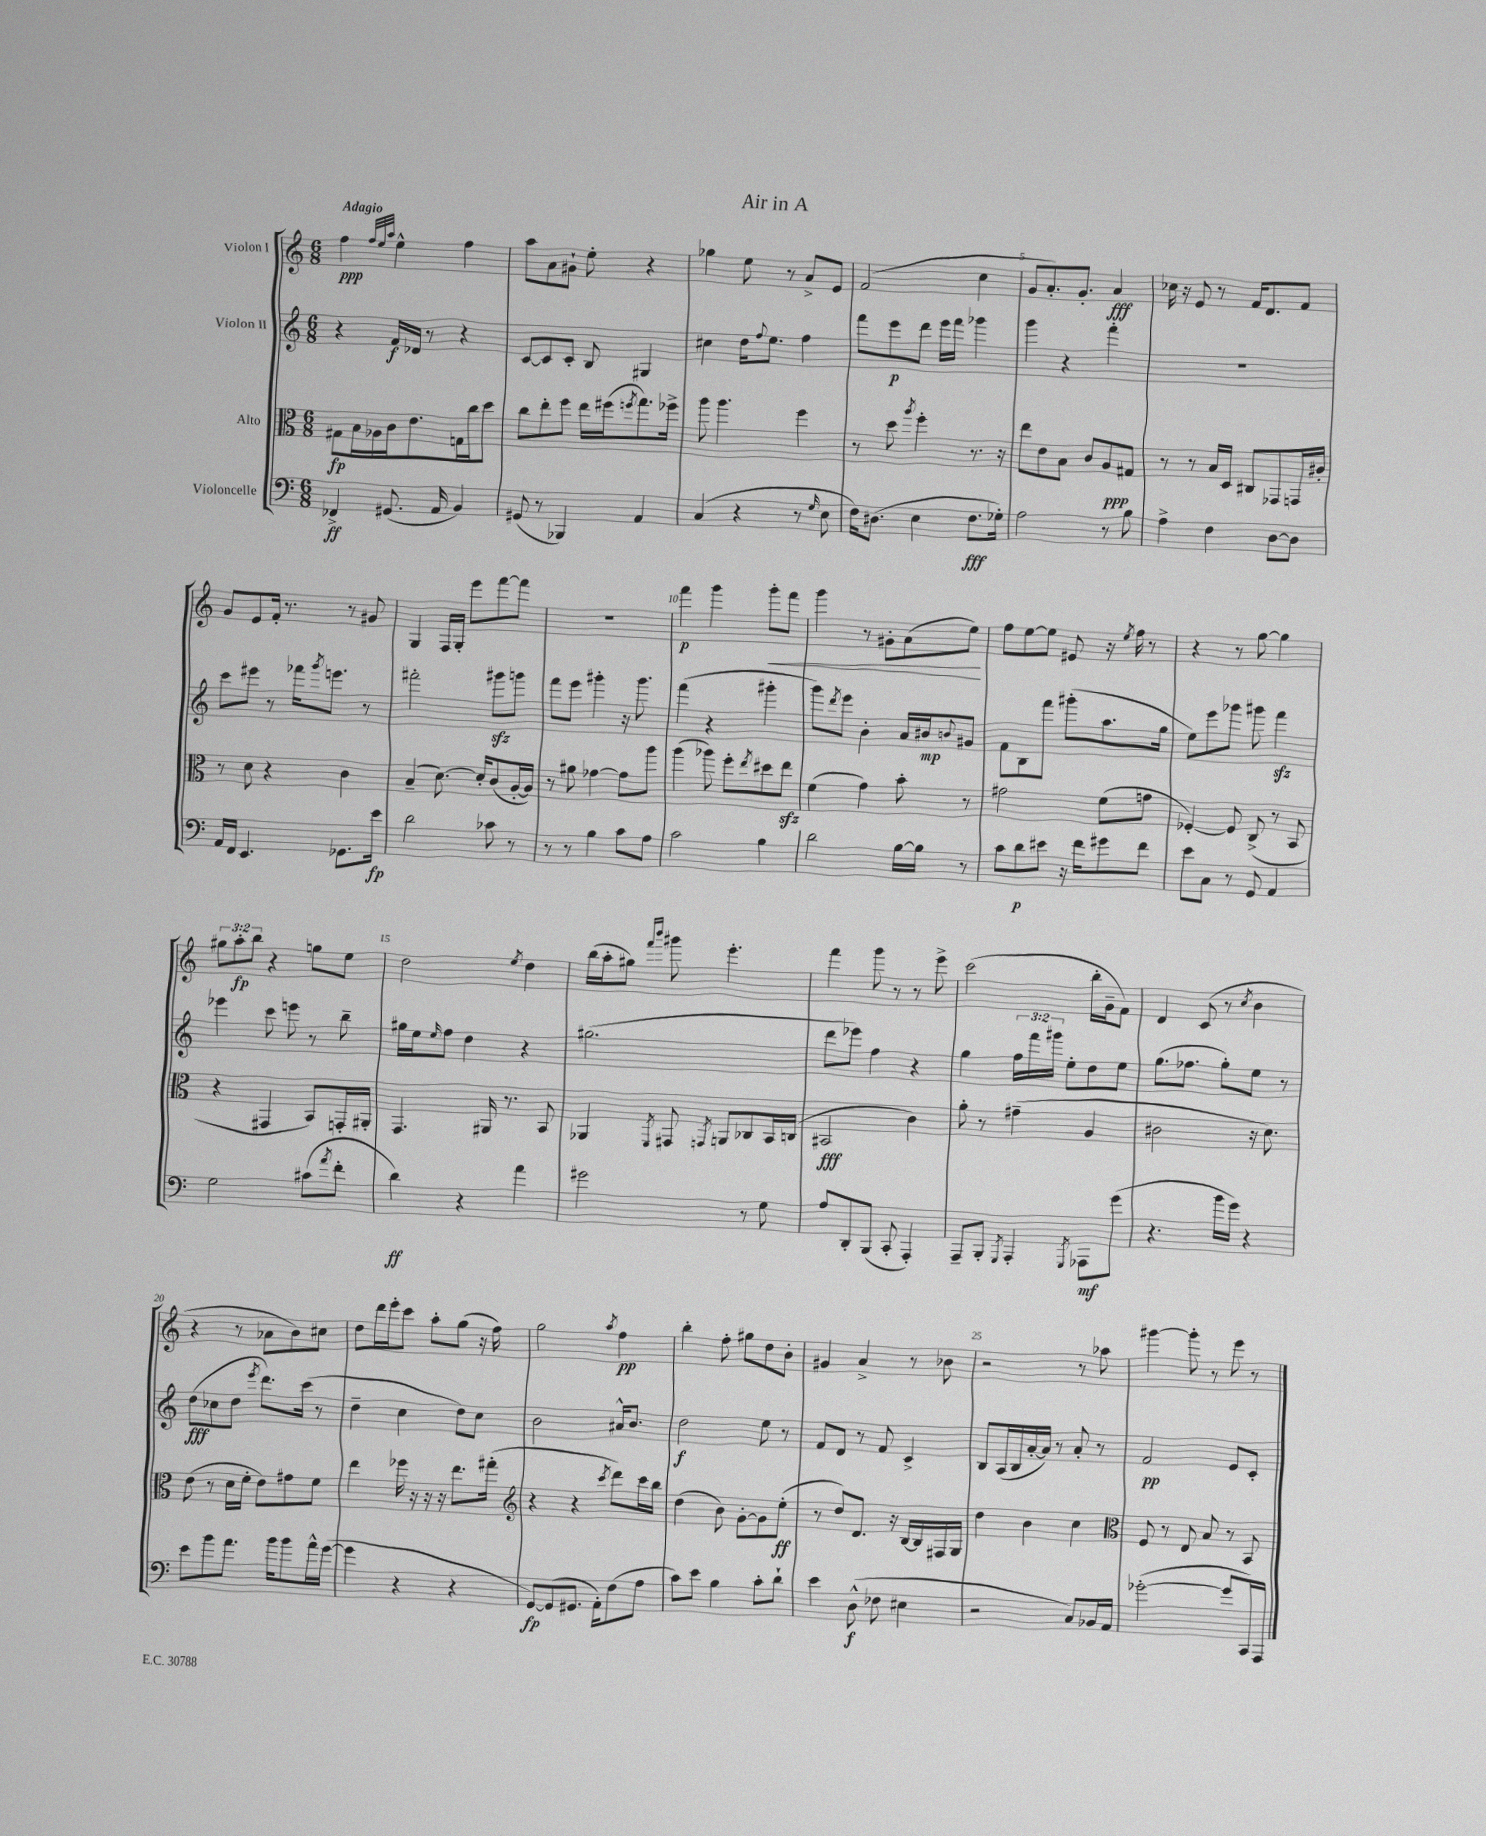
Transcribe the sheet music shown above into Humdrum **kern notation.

**kern	**kern	**kern	**kern
*staff4	*staff3	*staff2	*staff1
*clefF4	*clefC3	*clefG2	*clefG2
*k[]	*k[]	*k[]	*k[]
*M6/8	*M6/8	*M6/8	*M6/8
4FF-^/	8G#\L	4r	4ff\
.	16B\L	.	.
.	16A-\	.	.
.	.	.	32qqff/LLL
.	.	.	32qqee/
.	.	.	32qqaa/JJJ
(8.GG#/	16c\J	16f/LL	4ee^^\
.	8.e\	16d-/JJ	.
.	.	8r	.
16AA/	.	.	.
4BB/)	16G\L	4r	4ff\
.	16cc\J	.	.
.	8dd\J	.	.
=	=	=	=
(8GG#/	8cc\L	[8c/L	8aa\L
8r	8ee'\	8c/]	8a\
4BBB-/)	8ff\J	8c'/J	8g#`\J
.	16ee\LL	8B/	8ee'\
.	(16ff#\J	.	.
.	8qff/	.	.
4AA/	8.gg\)	4G#/	4r
.	16ff-^\Jk	.	.
=	=	=	=
(4C/	8aa\	4cc#\	4gg-\
.	4.aa\	.	.
4r	.	16dd\LK	8ee\
.	.	8qqff/	.
.	.	8.ee\J	.
.	.	.	8r
8r	4ff\	4ff\	8a^/L
16qqG/	.	.	.
8E\	.	.	8e/J
=	=	=	=
16F\LK)	8r	8fff\L	(2f/
(8.D#\J	.	.	.
.	8dd\	8eee\	.
.	8qaa/	.	.
4E\	4ff'\	8ddd\J	.
.	.	16eee\LL	.
.	.	16fff\JJ	.
8.F\L	8.r	4ggg-\	4cc\
16G-'\Jk)	16r	.	.
=	=	=	=
2A\	8ee\L	4ggg\	8g/L
.	8e\	.	8.a'/)
.	8B\J	4r	.
.	.	.	8.g'/J
.	8c/L	.	.
8r	8A/	4fff'\	4a/
8B\	8G#/J	.	.
=	=	=	=
4A^\	8r	2.r	16cc-\
.	.	.	16r
.	8r	.	8e/
4F\	16B/LL	.	8r
.	16D/JJ	.	.
.	8C#/L	.	16f/LK
.	.	.	8.d/
[8D\L	8GG-/	.	.
8D\]J	16GG/L	.	8f/J
.	16c#'/JJ	.	.
=	=	=	=
16AA/LL	8r	8ccc\L	8g/L
16FF/JJ	.	.	.
4.EE/	8d\	8eee#\J	8e/
.	4r	8r	16f'/Jk
.	.	.	8.r
.	.	16fff-\LK	.
.	.	8qggg/	.
.	.	8.eee\J	.
8.GG-\L	4c\	.	8r
.	.	8r	8g#/
16e\Jk	.	.	.
=	=	=	=
2d\	(4B~/	2fff#'\	4G/
.	[8.d\)	.	16F/LL
.	.	.	16G'/JJ
.	.	.	8eee\L
.	16d'/]LK	.	.
8c-\	(8c/	8ggg#\L	[8fff\
8r	[16A'/L	8ggg\J	8fff\]J
.	16A/]JJ)	.	.
=	=	=	=
8r	8r	8fff\L	2.r
8r	8a#\	8eee\J	.
4B\	[4g-\	4ggg#'\	.
8c\L	8g-\]L	16r	.
.	.	8.ggg#\	.
8A\J	8aa\J	.	.
=	=	=	=
2c\	(4aa\	(4fff\	4fff\
.	8aa-\)	4r	4ggg\
.	8ff'\L	.	.
.	8qee/	.	.
4B\	8dd#\	4ggg#'\	8ggg'\L
.	8ee\J	.	8fff\J
=	=	=	=
2d\	(4f\	8ggg\L)	4ggg\
.	.	8qddd/	.
.	.	8eee\J	.
.	4g\)	4b'\	8r
.	.	.	8g#'\L
[16B\LL	8b'\	16a/LL	(8a\
16B\]JJ	.	16b#/J	.
.	.	8qqb/	.
8r	8r	8g#/J	8ee\J)
=	=	=	=
8c\L	2g#\	8f\L	8ff\L
8d\	.	8B\	[8ee\
8e#\J	.	8fff\J	8ee\]J
16r	.	(8ggg#'\L	8e#/
16f\LK	.	.	.
8g#\	(8f\L	8.aa\	16r
.	.	.	8qee/
.	.	.	16ff\
8f\J	8g\J	.	8r
.	.	16gg\Jk	.
=	=	=	=
8e\L	[4F-'/)	8ee\L)	4r
8C\J	.	8eee\	.
8r	8F-/]	8ggg-\J	8r
8GG/	(8C^/	8ggg#\	[8gg\
4AA/	8r	4fff\	4gg\]
.	8BB/	.	.
=	=	=	=
2G\	4r	4eee-\	12gg#\L
.	.	.	12aa'\
.	.	.	12bb\J
.	4GG#/	8ccc\	4r
.	.	8eee\	.
(8c#\L	8BB/L)	8r	8gg\L
8qa/	.	.	.
8f'\J	16GG'/L	8bb~\	8ee\J
.	16AA#'/JJ	.	.
=	=	=	=
4d\)	4.GG/	16gg#\LL	2dd\
.	.	16ee\J	.
.	.	16qqee/	.
.	.	8ff\J	.
4r	.	4dd\	.
.	16AA#/	.	.
.	8.r	.	.
.	.	.	8qee/
4a\	.	4r	4dd\
.	8BB/	.	.
=	=	=	=
2g#\	4AA-/	(2.gg#\	(16bb\LL
.	.	.	16aa'\J
.	.	.	8gg#\J)
.	.	.	16qqfff/LL
.	8qFF/	.	16qqbbb/JJ
.	8GG#/	.	8ggg#\
.	8qGG/	.	.
.	8AA/L	.	4.eee'\
8r	8C-/	.	.
8G\	16BB/L	.	.
.	(16C/JJ	.	.
=	=	=	=
8A/L	2BB#/	8ddd\L	4fff\
8DD'/	.	8eee-\J)	.
(8BBB/J	.	4ff\	8ggg\
8CC'/	.	.	8r
4AAA'/)	4c\)	4r	8r
.	.	.	8eee^\
=	=	=	=
8AAA~/L	8a'\	4gg\	(2ccc\
8BBB'/J	8r	.	.
8qGGG/	.	.	.
4AAA'/	(4g#~\	24ff\LL	.
.	.	24fff\	.
.	.	24ggg#\JJ	.
.	.	8ee'\L	.
8qGGG/	.	.	.
8AAA-\L	4A/	8dd\	16bb'\LL
.	.	.	16g~\J
(8g\J	.	8ee\J	8f\J)
=	=	=	=
4.r	2c#\	(8.gg\L	4d/
.	.	8.ff-\J	.
.	.	.	(8c/
16b\LL	.	8gg'\L)	8r
16g\JJ)	.	.	.
.	.	.	8qcc/
4r	16r	8ee\J	4b\
.	8.d\)	.	.
.	.	8r	.
=	=	=	=
8e\L	(8e\	(8dd\L	4r
8b\	8r	8cc-\	.
8.a\J	16d\LL	8dd\J	8r
.	16f'\JJ	.	.
.	.	8qeee/	.
.	8e\L)	8.ddd\L)	8a-\L
16b\LK	.	.	.
8b\	8g#\	.	8b\)
.	.	(16ccc\Jk	.
16a^^\L	8f\J	8r	8cc#\J
([16g\JJ	.	.	.
=	=	=	=
4g\]	4ee\	4dd~\	8dd\L
.	.	.	16ddd\L
.	.	.	16eee'\J
4r	16ff-\	4cc\	8ccc\J
.	16r	.	.
.	16r	.	8aa'\L
.	16r	.	.
4r	8.ee\L	8dd\L)	(8gg\J
.	.	8cc\J	16r
.	(16gg#'\Jk	.	16ff\)
=	=	=	=
*	*clefG2	*	*
[8GG/L)	4r	2b\	2gg\
(8GG/]	.	.	.
8.GG#/J	4r	.	.
16AA'\LK)	.	.	.
.	8qccc/	.	8qaa/
(8F\	8ddd\L)	16a#^^/LK	4ff\
.	.	8.b/J	.
8A\J	16ccc\L	.	.
.	16bb\JJ	.	.
=	=	=	=
8c\L)	(4dd\	2dd\	4bb'\
8e\J	.	.	.
4B\	8b\)	.	8ff'\
.	[8g'\L	.	8gg#\L
8c'\L	8g\]	8ee\	8dd\
8d`\J	(8ee'\J	8r	8b'\J
=	=	=	=
4e\	8r	8f/L	4g#/
.	8dd/L)	8d/J	.
(8D^^\	8.d/J	8r	4a^/
8F-\	.	8f/	.
.	16r	.	.
4E#\	[16B/LL	4c^/	8r
.	16B/]	.	.
.	16F#/	.	8b-\
.	16G/JJ	.	.
=	=	=	=
2r	4dd\	8B/L	2r
.	.	(16A/L	.
.	.	16B/	.
.	4b\	[16a'/	.
.	.	16a/]JJ)	.
.	.	8r	.
8C/L)	4cc\	8a'/	8r
16BB-/L	.	8r	8aa-\
16AA/JJ	.	.	.
=	=	=	=
*	*clefC3	*	*
([2g-'\	8F/	2f/	[4ggg#\
.	8r	.	.
.	8E/	.	8ggg#'\]
.	8B/	.	8r
8g-/]L	8r	8e/L	8eee\
16CC/L)	8BB/	8c'/J	8r
16AAA/JJ	.	.	.
==	==	==	==
*-	*-	*-	*-
